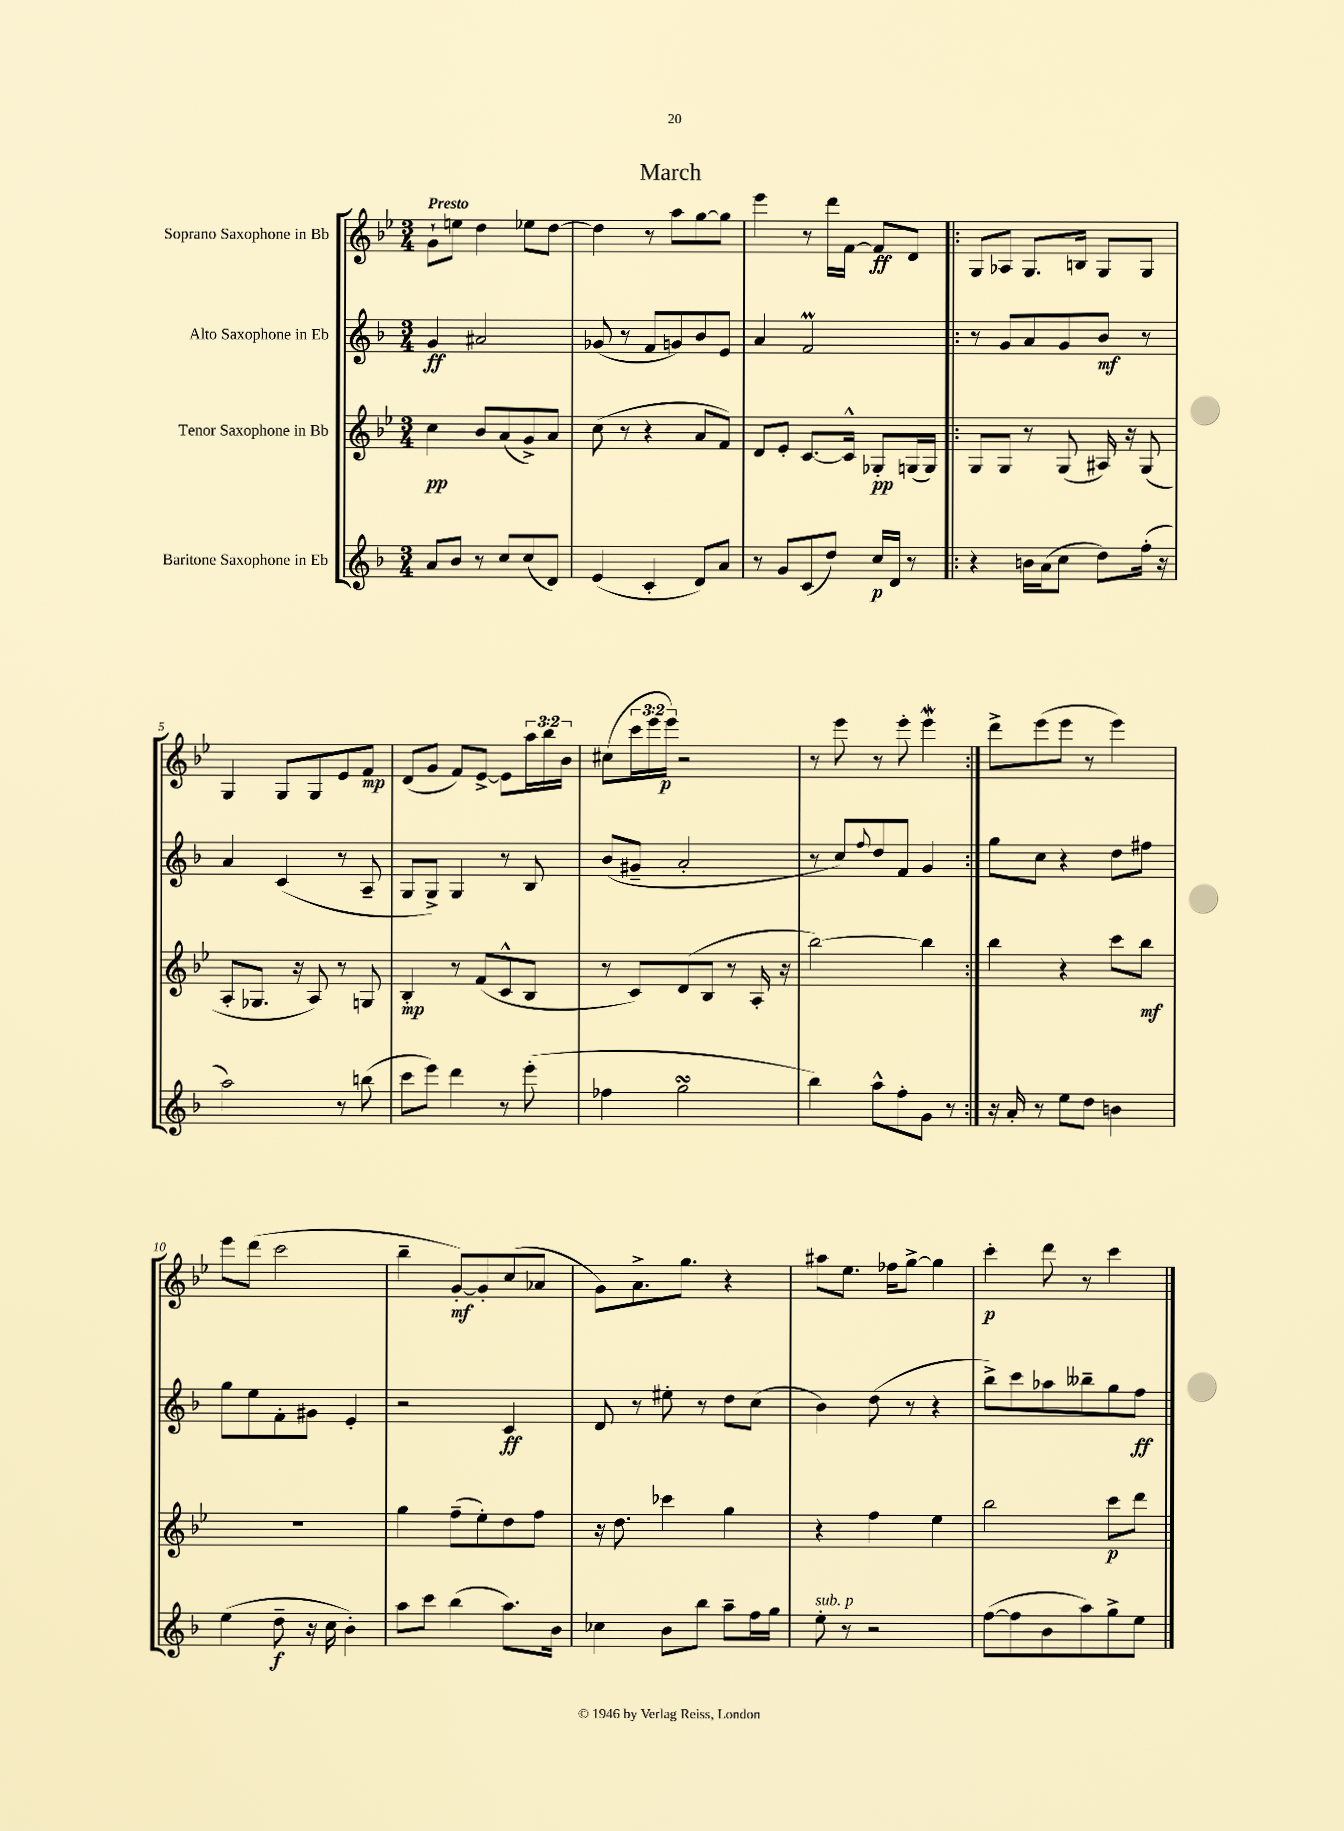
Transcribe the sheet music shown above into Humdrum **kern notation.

**kern	**kern	**kern	**kern
*staff4	*staff3	*staff2	*staff1
*clefG2	*clefG2	*clefG2	*clefG2
*k[b-]	*k[b-e-]	*k[b-]	*k[b-e-]
*M3/4	*M3/4	*M3/4	*M3/4
8a/L	4cc\	4g/	8g`\L
8b-/J	.	.	8ee\J
8r	8b-/L	2a#/	4dd\
8cc/L	(8a/	.	.
(8cc/	8g^/)	.	8ee-\L
8d/J)	8a/J	.	[8dd\J
=	=	=	=
(4e/	(8cc\	(8g-/	4dd\]
.	8r	8r	.
4c'/	4r	8f/L	8r
.	.	8g/)	8aa\L
8d/L)	8a/L	8b-/	[8gg\
8a/J	8f/J)	8e/J	8gg\]J
=	=	=	=
8r	8d/L	4a/	4eee-\
8g/L	8e-'/J	.	.
(8c/	[8.c/L	2f/	8r
8dd/J)	.	.	16ddd\LL
.	16c^^/]Jk	.	[16f\JJ
16cc/LL	8G-'/L	.	8f/]L
16d/JJ	.	.	.
8r	(16G/L	.	8d/J
.	16G/JJ)	.	.
=!|:	=!|:	=!|:	=!|:
4r	8G/L	8r	8G/L
.	8G/J	8g/L	8A-/J
16b\LL	8r	8a/	8.G/L
(16a\J	.	.	.
8cc\J	(8G/	8g/	.
.	.	.	16B/Jk
8dd\L)	16A#/)	8b-/J	8G/L
.	16r	.	.
(16ff'\Jk	(8G/	8r	8G/J
16r	.	.	.
=	=	=	=
2aa\)	8A'/L	4a/	4G/
.	8.G-/J	.	.
.	.	(4c/	8G/L
.	16r	.	.
.	8A/)	.	8G/
8r	8r	8r	8e-/
(8bb\	8G/	8A~/	8f/J
=	=	=	=
8ccc\L	4B-'/	8G/L	(8d/L
8eee\J)	.	8G^/J)	8g/J
4ddd\	8r	4G/	8f/L)
.	(8f/L	.	[8e-^/J
8r	8c^^/	8r	8e-\]L
(8eee'\	8B-/J	8B-/	24aa\L
.	.	.	24bb-\
.	.	.	24b-\JJ
=	=	=	=
4ff-\	8r	(8b-/L	(8cc#\L
.	8c/L)	8g#~/J	24ccc\L
.	.	.	24eee-\
.	.	.	24eee-\JJ)
2gg\	(8d/	2a'/	2r
.	8B-/J	.	.
.	8r	.	.
.	16A'/	.	.
.	16r	.	.
=	=	=	=
4bb-\)	[2bb-\)	8r	8r
.	.	8cc/L)	8eee-\
.	.	8qqff/	.
8aa^^\L	.	8dd/	8r
8ff'\	.	8f/J	8eee-'\
8g\J	4bb-\]	4g/	4eee-\
8r	.	.	.
=:|!	=:|!	=:|!	=:|!
16r	4bb-\	8gg\L	8ddd^\L
16a'/	.	.	.
8r	.	8cc\J	(8eee-\
8ee\L	4r	4r	8eee-\J
8dd\J	.	.	8r
4b\	8ccc\L	8dd\L	4eee-\)
.	8bb-\J	8ff#\J	.
=	=	=	=
(4ee\	2.r	8gg\L	8eee-\L
.	.	8ee\	(8ddd\J
8dd~\	.	8f'\	2ccc\
16r	.	8g#\J	.
16cc\	.	.	.
4b-'\)	.	4e'/	.
=	=	=	=
8aa\L	4gg\	2r	4bb-~\
8ccc\J	.	.	.
(4bb-\	(8ff~\L	.	[8g'/L)
.	8ee-'\)	.	8g'/]
8.aa\L)	8dd\	4c/	(8cc/
.	8ff\J	.	8a-/J
16b-\Jk	.	.	.
=	=	=	=
4cc-\	16r	8d/	8g\L)
.	8.dd\	.	.
.	.	8r	8.a^\
8b-\L	4ccc-\	8ee#'\	.
.	.	.	8.gg\J
8bb-\J	.	8r	.
8aa~\L	4gg\	8dd\L	4r
16ff\L	.	(8cc\J	.
16gg\JJ	.	.	.
=	=	=	=
8ee'\	4r	4b-\)	8aa#\L
8r	.	.	8.ee-\J
2r	4ff\	(8dd\	.
.	.	.	16ff-\LK
.	.	8r	[8gg^\J
.	4ee-\	4r	4gg\]
=	=	=	=
([8ff\L	2bb-\	8bb-^\L)	4ccc'\
8ff\]	.	8ccc\	.
8b-\	.	8aa-\	8ddd\
8aa\)	.	8bb--~\	8r
8gg^\	8ccc\L	8gg\	4ccc\
8ee\J	8ddd\J	8ff\J	.
==	==	==	==
*-	*-	*-	*-
